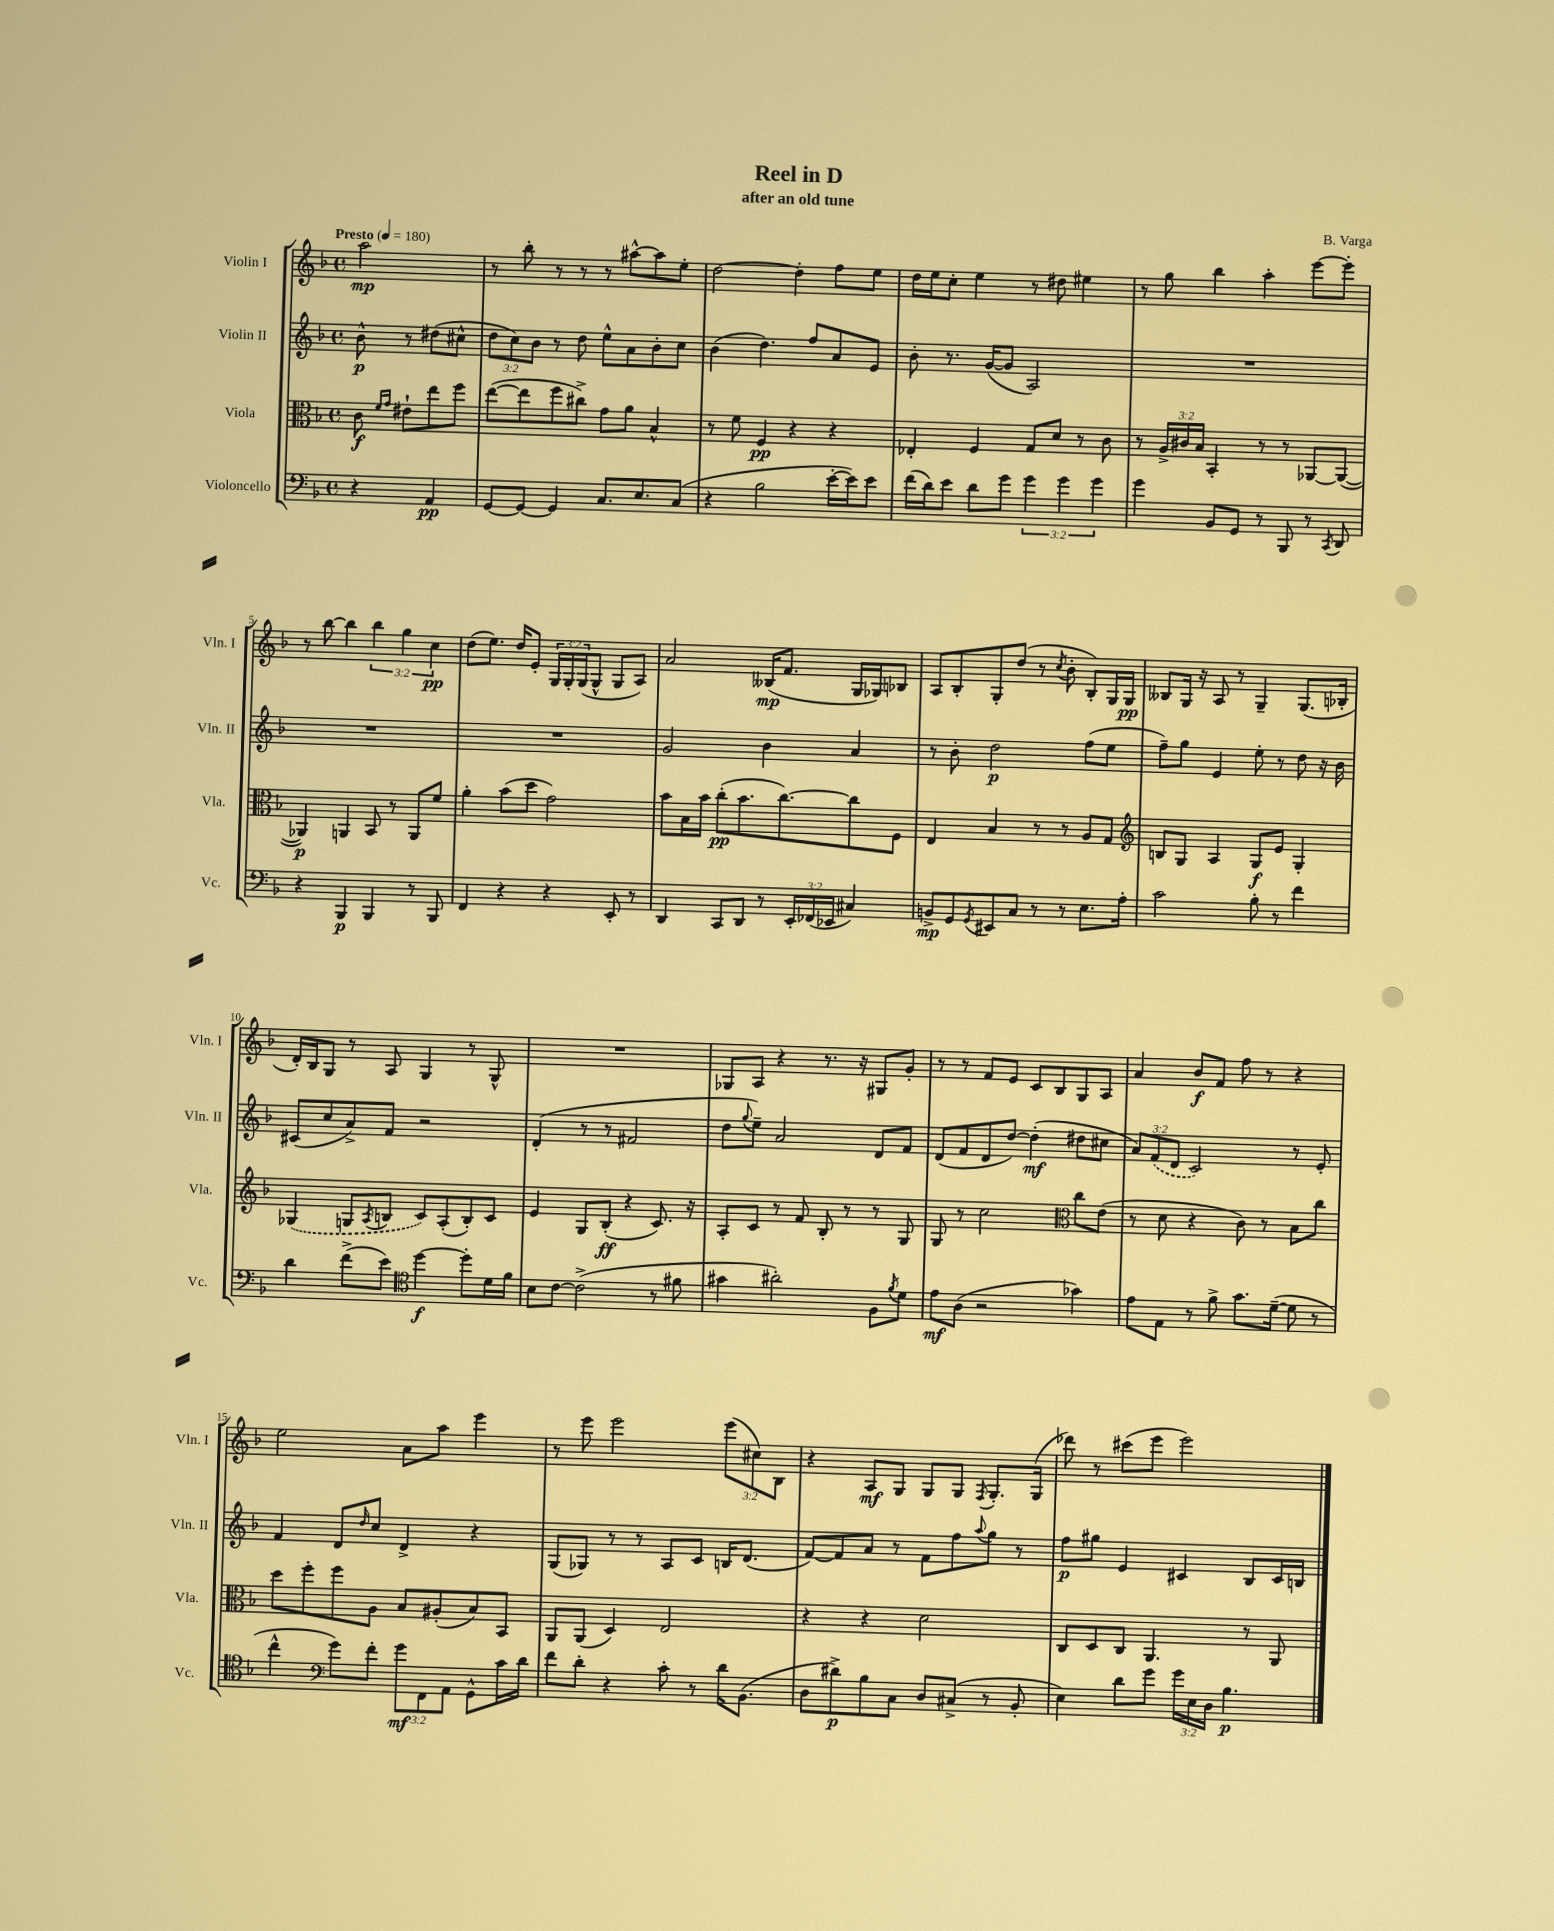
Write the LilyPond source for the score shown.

\header { title = "Reel in D" composer = "B. Varga" subtitle = "after an old tune" }
<<
\new StaffGroup <<
\new Staff = "s0" \with { instrumentName = "Violin I" shortInstrumentName = "Vln. I" } {
    \clef treble \key f \major \defaultTimeSignature \time 4/4 \override Staff.TupletNumber.text = #tuplet-number::calc-fraction-text \partial 2 \tempo "Presto" 4 = 180
    a''2\mp |
    r8 bes''8-. r8 r8 r8 ais''8~-^ ais''8 e''8-. |
    d''2~ d''4-. f''8 e''8 |
    d''16 e''16 c''8-. e''4 r8 dis''8 eis''4 |
    r8 g''8 bes''4 a''4-. e'''8~ e'''8-. |
    r8 bes''8~ bes''4 \tuplet 3/2 { bes''4 g''4 c''4\pp } |
    d''8( e''8.) d''16 e'8-. \tuplet 3/2 { g16 g16-. g16( } g8-^ g8 a8) |
    a'2 beses16\mp( f'8. g16 ges16) bes8 |
    a8 bes8-. g8-. d''8( r8 \acciaccatura { c''8 } bes'8-. bes8-.) g16 g16\pp |
    beses8 g16 r16 a8 r8 g4-- g8.( bes16-. |
    d'16-.) bes16 g8 r8 a8 g4 r8 g8-^ |
    R1 |
    ges8 a8 r4 r8. r16 gis8 g'8-. |
    r8 r8 f'8 e'8 c'8 bes8 g8 a8 |
    a'4 bes'8\f f'8 f''8 r8 r4 |
    e''2 a'8 a''8 e'''4 |
    r8 e'''8 e'''2 \tuplet 3/2 { e'''8( cis''8) bes8 } |
    r4 a8\mf g8 g8 g8 \acciaccatura { f8 } g8.-. g16( |
    des'''8) r8 cis'''8( e'''8 e'''2) \bar "|." |
}
\new Staff = "s1" \with { instrumentName = "Violin II" shortInstrumentName = "Vln. II" } {
    \clef treble \key f \major \defaultTimeSignature \time 4/4 \override Staff.TupletNumber.text = #tuplet-number::calc-fraction-text \partial 2
    bes'8-^\p r8 dis''8( cis''8-^ |
    \tuplet 3/2 { d''8 c''8) bes'8 } r8 d''8 e''8-^ a'8 bes'8-. c''8 |
    bes'4( d''4.) f''8 a'8 e'8 |
    bes'8-. r8. g'16~( g'8 a2) |
    R1 |
    R1 |
    R1 |
    g'2 bes'4 a'4 |
    r8 bes'8-. d''2\p f''8( e''8 |
    f''8--) g''8 e'4 e''8-. r8 d''8 r16 bes'16 |
    cis'8( c''8 a'8->) f'8 r2 |
    d'4-.( r8 r8 fis'2 |
    d''8 \appoggiatura { g''8 } e''8--) a'2 d'8 f'8 |
    d'8( f'8 d'8 d''8~) d''4-.\mf( dis''8 cis''8 |
    \tuplet 3/2 { a'8) \once \slurDashed f'8( d'8 } c'2) r8 e'8-. |
    f'4 d'8 \grace { d''16 } c''8 d'4-> r4 |
    g8( ges8) r8 r8 a8 c'8 b16 d'8.( |
    f'8~) f'8 a'8 r8 f'8 f''8 \appoggiatura { a''8 } g''8 r8 |
    f''8\p gis''8 e'4 cis'4 bes8 cis'16 b16 \bar "|." |
}
\new Staff = "s2" \with { instrumentName = "Viola" shortInstrumentName = "Vla." } {
    \clef alto \key f \major \defaultTimeSignature \time 4/4 \override Staff.TupletNumber.text = #tuplet-number::calc-fraction-text \partial 2
    c'8\f \grace { f'16 g'16 } eis'8-! e''8 f''8 |
    e''8~( e''8 f''8 cis''8->) g'8 a'8 bes4-^ |
    r8 f'8 f4\pp r4 r4 |
    ees4-. f4 g8 d'8 r8 c'8 |
    r8 \tuplet 3/2 { a16-> cis'16 bes16 } bes,4-. r8 r8 aes,8~ aes,8~( |
    aes,4\p) a,4 bes,8 r8 a,8 f'8 |
    a'4-. bes'8( d''8 g'2) |
    bes'8 bes16 bes'16 c''8-.\pp( bes'8. c''8.~) c''8 f8 |
    e4 bes4 r8 r8 a8 g8 |
    \clef treble b8 g8 a4 g8\f e'8 g4-. |
    \once \slurDashed ges4( g8 \acciaccatura { a8 } b8 c'8) a8-.( b8-.) c'8 |
    e'4 g8 bes8-.\ff( r4 c'8.) r16 |
    a8-. c'8 r8 f'8 bes8-. r8 r8 g8 |
    g8 r8 c''2 \clef alto c''8 e'8( |
    r8 d'8 r4 c'8) r8 bes8 c''8 |
    d''8 f''8-. f''8 a8 bes8 ais8-.( bes8) bes,8 |
    a,8 a,8( d4) e2 |
    r4 r4 d'2 |
    c8 d8 c8 a,4. r8 a,8 \bar "|." |
}
\new Staff = "s3" \with { instrumentName = "Violoncello" shortInstrumentName = "Vc." } {
    \clef bass \key f \major \defaultTimeSignature \time 4/4 \override Staff.TupletNumber.text = #tuplet-number::calc-fraction-text \partial 2
    r4 a,4\pp |
    g,8~ g,8~ g,4 c8. e8. c8( |
    r4 bes2 e'16~-. e'16) e'8 |
    f'16( d'16) e'8 d'8 g'8 \tuplet 3/2 { g'4 g'4 g'4 } |
    g'4 bes,8 g,8 r8 bes,,8 r8 \acciaccatura { c,8 } d,8 |
    r4 bes,,4\p bes,,4 r8 bes,,8 |
    f,4 r4 r4 e,8-. r8 |
    d,4 c,8 d,8 r8 \tuplet 3/2 { e,16-. fes,16( ees,16 } cis4) |
    b,8->\mp g,8 \acciaccatura { g,8 } eis,8 c8 r8 r8 e8. a16-. |
    c'2 bes8-. r8 f'4 |
    d'4 f'8->( e'8) \clef tenor d''4~\f d''8-. d'16 f'16 |
    bes8 c'8~ c'2->( r8 fis'8 |
    gis'4 ais'2-.) f8 \acciaccatura { f'8 } d'8 |
    e'8\mf a8( r2 ges'4) |
    e'8 e8 r8 f'8-> g'8. d'16~--( d'8 r8 |
    c''4-^ \clef bass g'8) f'8-. \tuplet 3/2 { g'8\mf f,8 a,8 } g,8-^ c'16 d'16 |
    f'8 d'8-. r4 c'8-. r8 d'16 bes,8.( |
    d8 dis'8->\p) bes8 c8 d8 cis8->( r8 bes,8-. |
    e4) d'8 g'8 \tuplet 3/2 { g'16 e16 d16 } bes4.\p \bar "|." |
}
>>
>>
